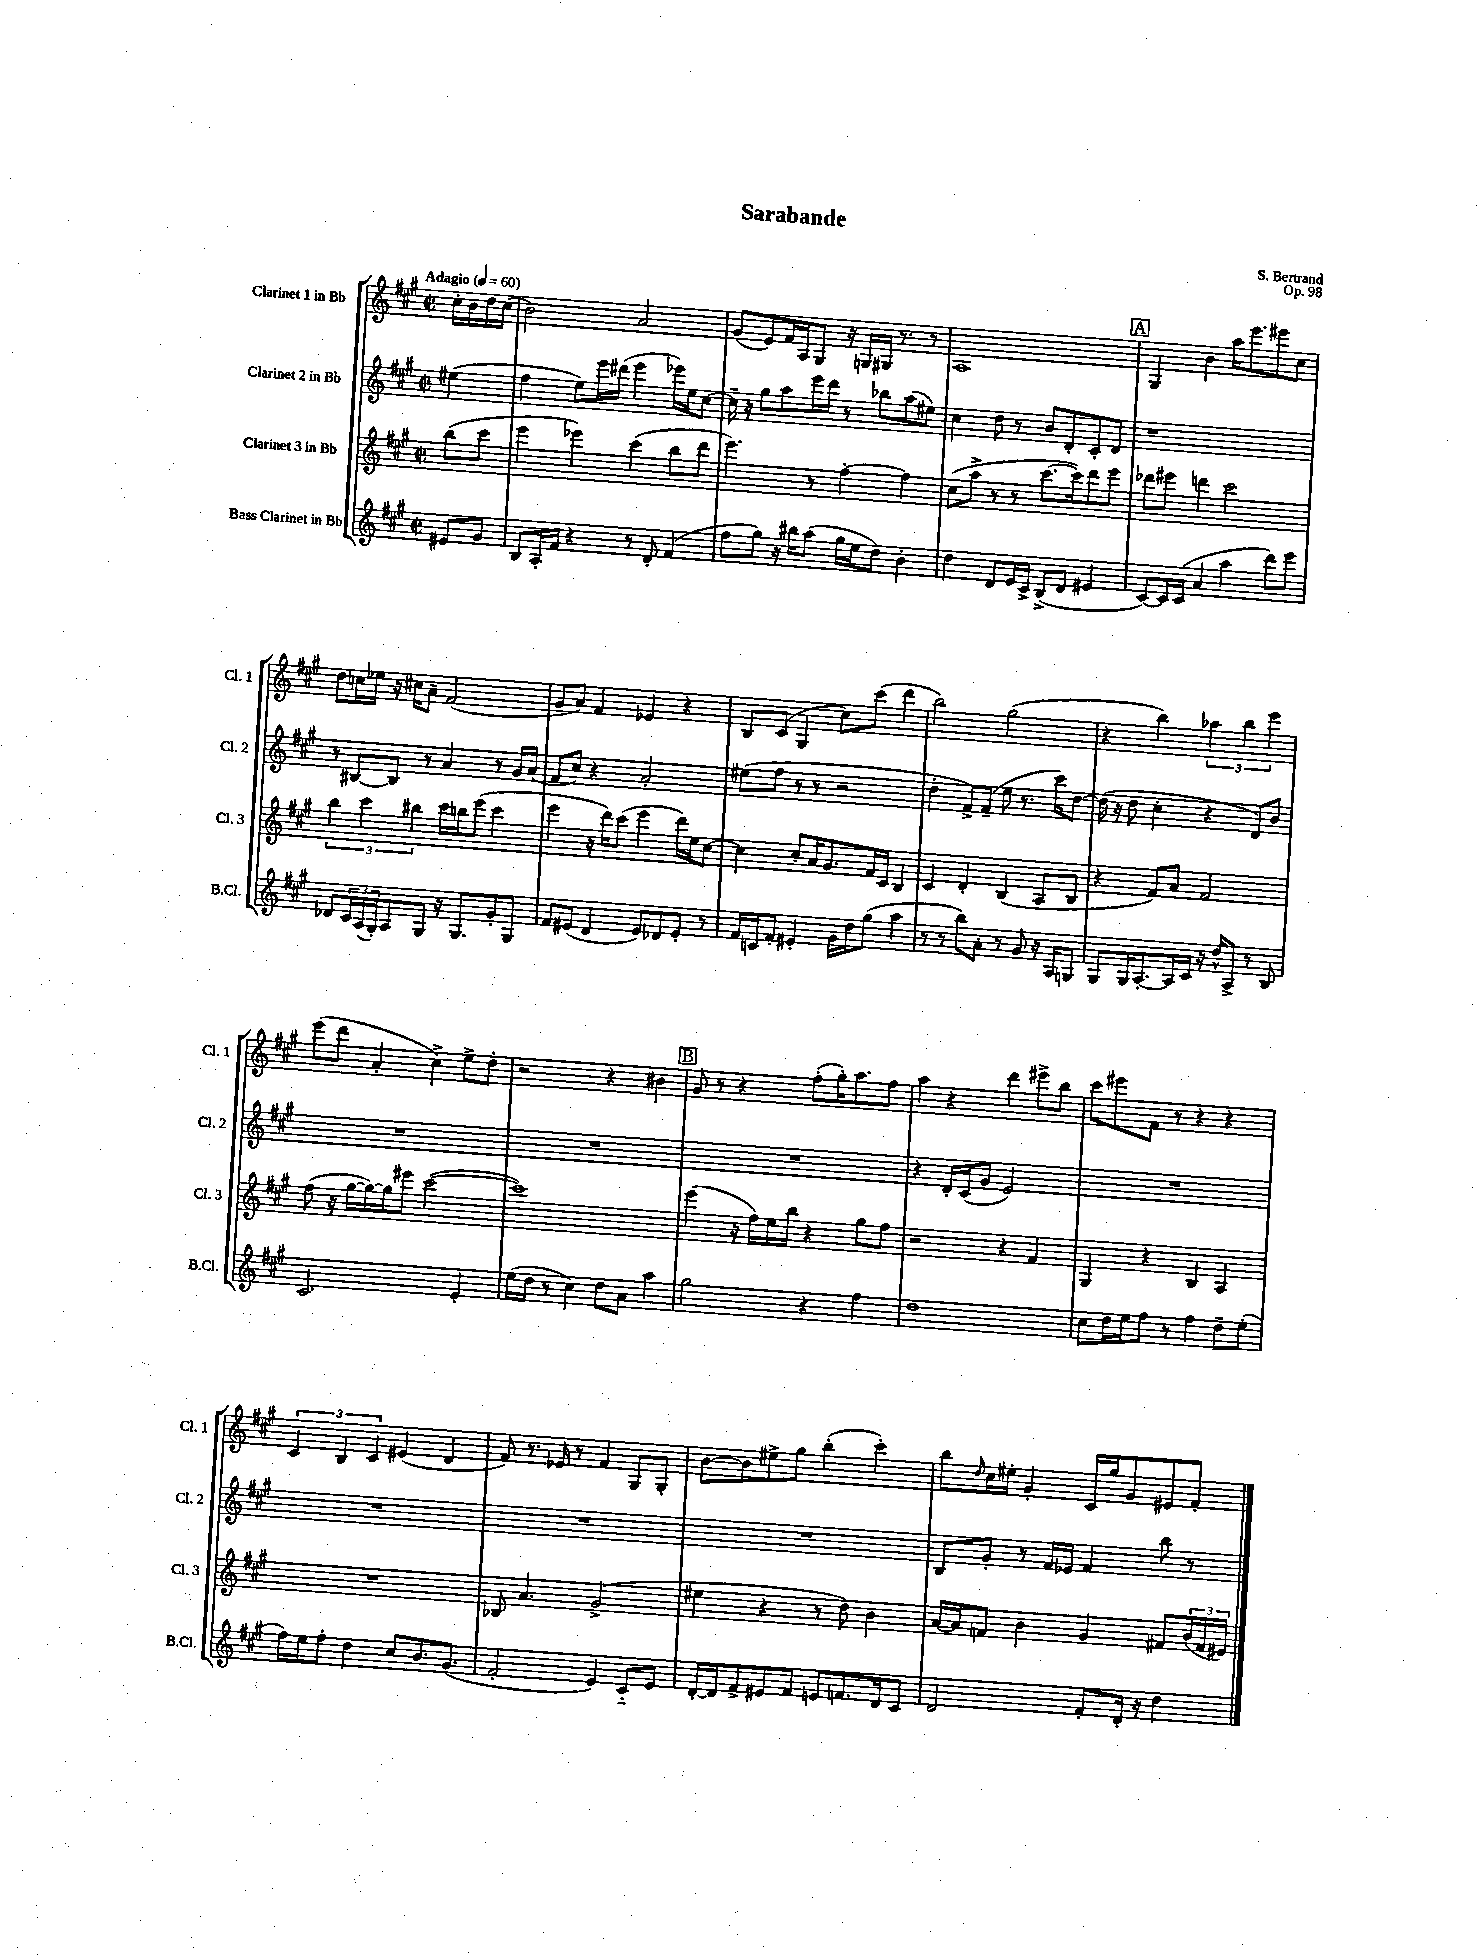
\header { title = "Sarabande" composer = "S. Bertrand" opus = "Op. 98" }
<<
\new StaffGroup <<
\new Staff = "s0" \with { instrumentName = "Clarinet 1 in Bb" shortInstrumentName = "Cl. 1" } {
    \clef treble \key a \major \defaultTimeSignature \time 2/2 \partial 4 \tempo "Adagio" 4 = 60
    cis''16-. b'16 d''16 cis''16( |
    b'2) a'2 |
    gis'8( e'8) fis'16 a16 gis8 r16 g16 gis16 r8. r8 |
    a1 |
    \mark \markup { \box "A" } gis4 b'4 a''16 e'''8. eis'''8 cis''8 |
    d''8 c''16 ees''16 r16 cis''16 a'8-- fis'2( |
    gis'8 a'8) fis'4 ees'4 r4 |
    b8 cis'8( gis4 cis''8) cis'''8( d'''4 |
    b''2) gis''2( |
    r4 b''4) \tuplet 3/2 { aes''4 b''4 e'''4 } |
    e'''8( d'''8 a'4-. cis''4->) e''8-> d''8-. |
    r2 r4 bis'4 |
    \mark \markup { \box "B" } gis'8 r8 r4 fis''8-.( gis''16-.) a''8. fis''8 |
    a''4 r4 d'''4 eis'''8-> b''8 |
    cis'''8 eis'''8 fis'8 r8 r4 r4 |
    \tuplet 3/2 { cis'4 b4 cis'4 } eis'4( d'4 |
    fis'8) r8. ees'16 r8 fis'4 gis8 gis8-. |
    b'8~ b'8 eis''8-> gis''8 b''4-.( cis'''4-.) |
    b''8 \grace { d''16 } cis''16 eis''16-. gis'4-. cis'16 gis''16 gis'8 eis'8 fis'8-. \bar "|." |
}
\new Staff = "s1" \with { instrumentName = "Clarinet 2 in Bb" shortInstrumentName = "Cl. 2" } {
    \clef treble \key a \major \defaultTimeSignature \time 2/2 \partial 4
    eis''4( |
    fis''4 e''8) e'''16 dis'''16( e'''4 ees'''16) e''16 cis''8~ |
    cis''16-- r16 gis''8 a''8 e'''16 d'''16 r8 bes''8 a''8( eis''8) |
    cis''4 d''8 r8 b'8 d'8-. cis'8-. d'8 |
    \mark \markup { \box "A" } r1 |
    r8 bis8~ bis8 r8 a'4 r8 gis'16 a'16( |
    fis'8 cis''8) r4 a'2-. |
    eis''8( fis''8 r8 r8 r2 |
    d''4-. fis'8->) fis'8--( e''8 r8. cis'''16) d''8~ |
    d''16( r16 d''8 cis''4-. r4 d'8) b'8 |
    R1 |
    R1 |
    \mark \markup { \box "B" } R1 |
    r4 d'16-. cis'16( gis'8 e'2) |
    R1 |
    R1 |
    R1 |
    R1 |
    b8 gis'8-. r8 fis'16 ees'16 fis'4 b''8 r8 \bar "|." |
}
\new Staff = "s2" \with { instrumentName = "Clarinet 3 in Bb" shortInstrumentName = "Cl. 3" } {
    \clef treble \key a \major \defaultTimeSignature \time 2/2 \partial 4
    b''8( cis'''8 |
    e'''4 ees'''4) cis'''4( b''8 d'''8 |
    e'''4.) r8 fis''4~-. fis''4 |
    cis''8( a''8-> r8 r8 cis'''8.~ cis'''16) d'''8 e'''8 |
    \mark \markup { \box "A" } des'''8 eis'''8 d'''4 cis'''2 |
    \tuplet 3/2 { b''4 cis'''4 bis''4 } cis'''16 b''16 e'''8( cis'''4 |
    e'''4 r16 d'''16) cis'''8( e'''4 d'''16) e''16 cis''8~ |
    cis''4 cis''8-. a'16 gis'8. fis'16 cis'16 b4 |
    cis'4 d'4-. b4( a8 b8 |
    r4 fis'8) a'8 fis'2 |
    fis''8( r16 gis''16~ gis''16~) gis''16 eis'''8 cis'''2~( |
    cis'''1) |
    \mark \markup { \box "B" } e'''4( r16 fis''16) e''16 b''16 r4 gis''8 fis''8 |
    r2 r4 fis'4 |
    gis4 r4 b4 a4 |
    R1 |
    bes8 a'4. gis'2->( |
    eis''4 r4 r8 d''8) b'4 |
    a'16~ a'16 f'8 b'4 gis'4 fis'8 \tuplet 3/2 { b'16( fis'16 eis'16) } \bar "|." |
}
\new Staff = "s3" \with { instrumentName = "Bass Clarinet in Bb" shortInstrumentName = "B.Cl." } {
    \clef treble \key a \major \defaultTimeSignature \time 2/2 \partial 4
    eis'8 gis'8 |
    b8 a16-. fis'16 r4 r8 d'8-. fis'4( |
    fis''8 gis''8) r16 bis''16 a''8( gis''16 e''16 d''8) b'4-. |
    d''4 d'8 e'16 cis'16-> b8->( d'8 eis'4 |
    \mark \markup { \box "A" } cis'8~) cis'16 cis'16( a'4 a''4 d'''8) e'''8 |
    des'8 \tuplet 3/2 { cis'16 a16( gis16-.) } a8 gis8 r16 gis8. gis'8-. gis8 |
    fis'8 eis'8( d'4 eis'8) des'8 eis'8-. r8 |
    fis'16 c'16 fis'8-. eis'4-. gis'16 d''16 gis''8( a''4 |
    r8 r8 b''8) a'8-. r8 gis'8 r16 a16 g8 |
    gis8 gis16 a8.~-. a16 cis'16 r16 d''16-^ a8-> r8 b8 |
    cis'2. e'4-. |
    e''16( d''16 r8 cis''4) d''8 a'8 a''4 |
    \mark \markup { \box "B" } gis''2 r4 fis''4 |
    d''1 |
    cis''8 d''16 e''16 fis''8 r8 fis''4 d''8-- e''8-.( |
    fis''16) e''16 fis''8-. d''4 cis''8 b'8. gis'8.( |
    fis'2-. e'4) cis'8-_ e'8 |
    d'16~-. d'16 fis'8-> eis'8 fis'8 e'8 f'8. d'16 cis'8 |
    d'2 fis'8-. d'16-. r16 d''4 \bar "|." |
}
>>
>>
\layout { \context { \Score \remove "Bar_number_engraver" } }
